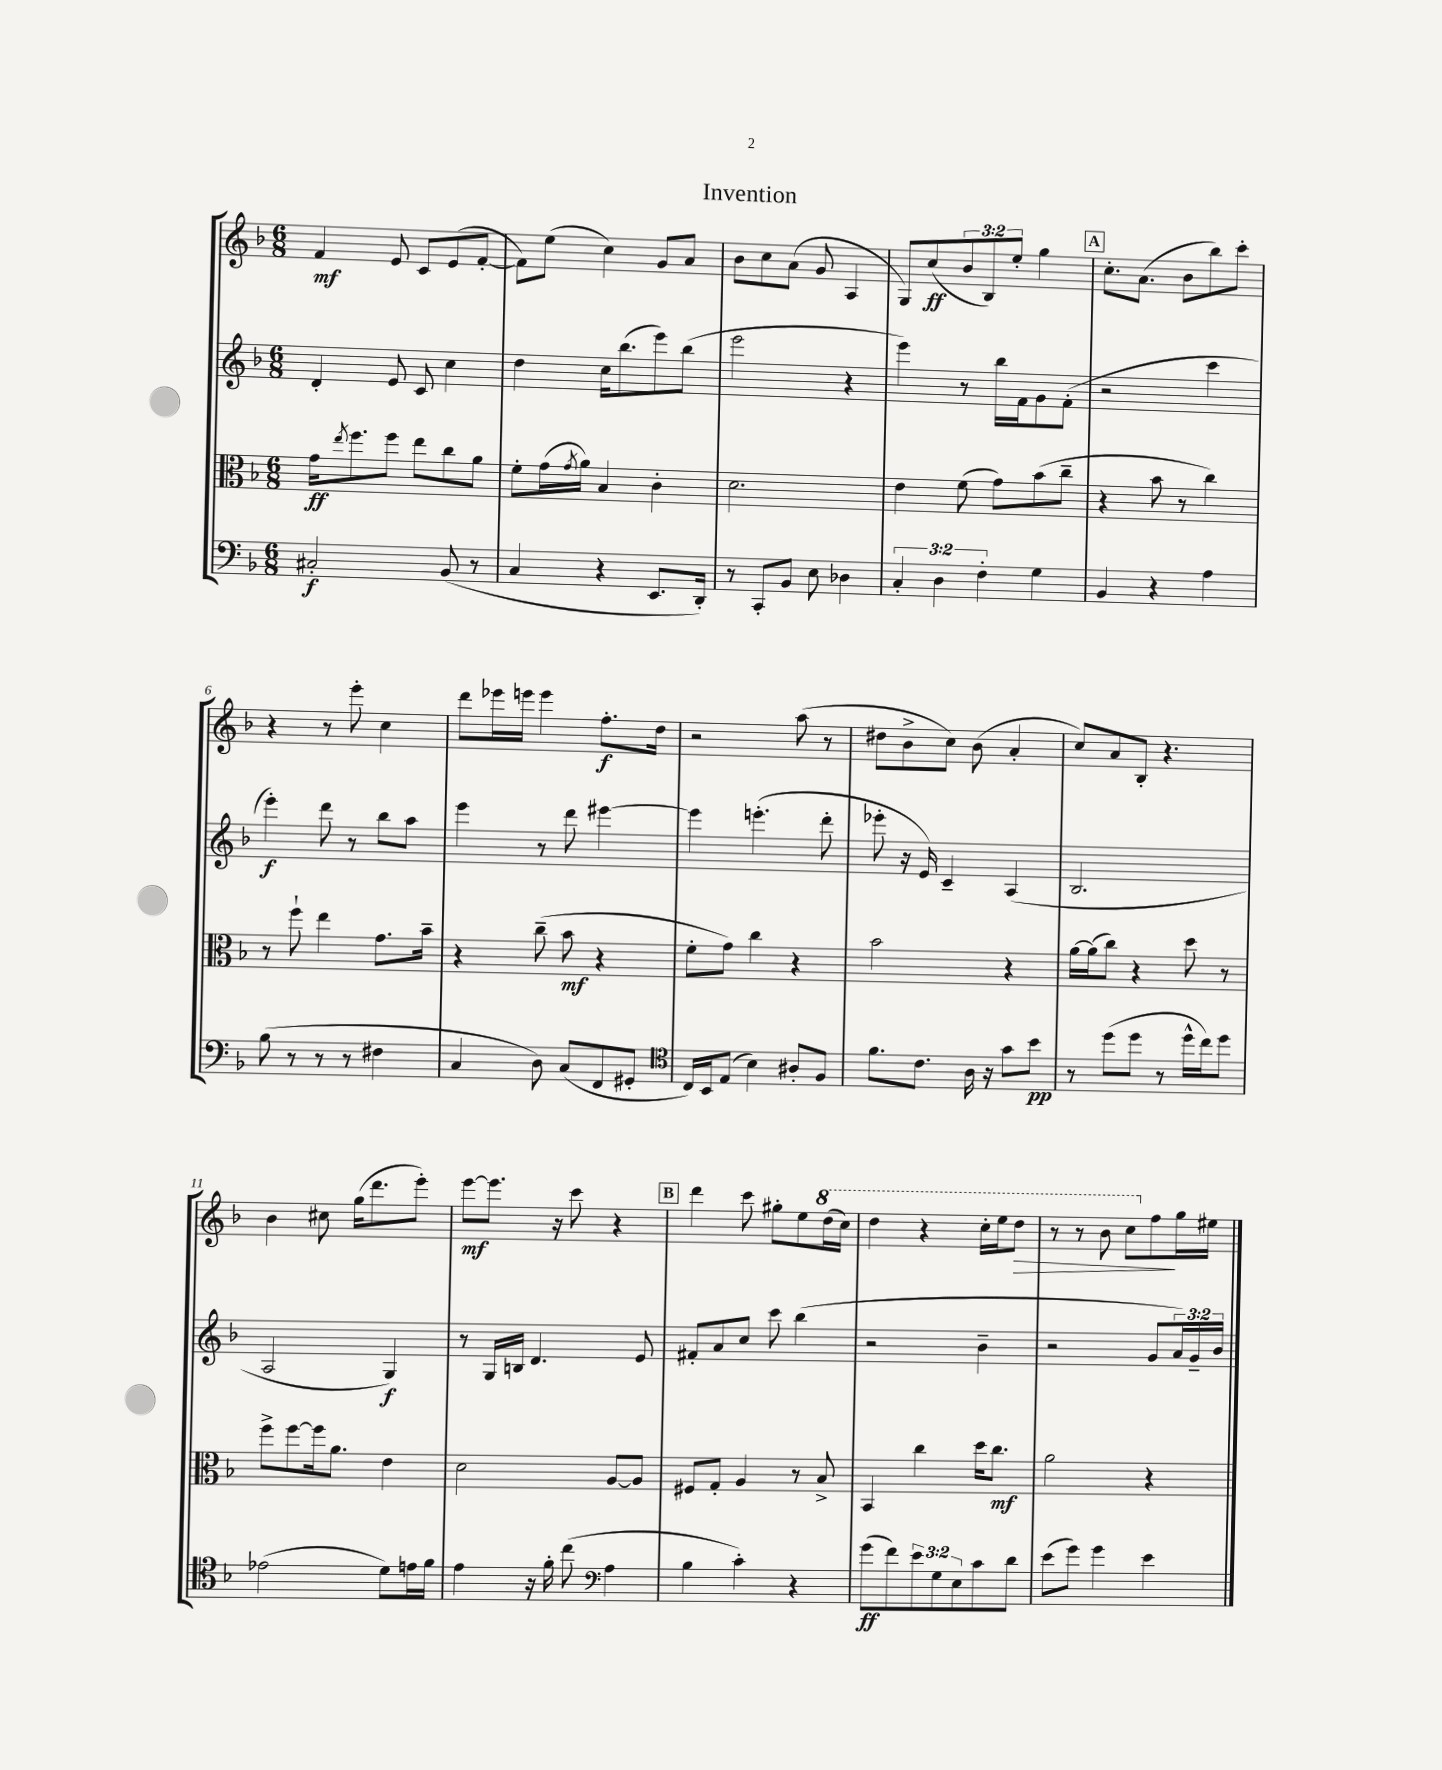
\header { title = "Invention" }
<<
\new StaffGroup <<
\new Staff = "s0" {
    \clef treble \key f \major \numericTimeSignature \time 6/8 \override Staff.TupletNumber.text = #tuplet-number::calc-fraction-text
    f'4\mf e'8 c'8 e'8( f'8~-. |
    f'8) e''8( c''4) g'8 a'8 |
    bes'8 c''8 a'8( g'8 a4 |
    g8) c''8\ff( \tuplet 3/2 { bes'8 bes8) e''8-. } g''4 |
    \mark \markup { \box "A" } c''8.-. a'8.( bes'8 bes''8) c'''8-. |
    r4 r8 e'''8-. c''4 |
    d'''8 ees'''16 e'''16 e'''4 f''8.-.\f d''16 |
    r2 a''8( r8 |
    dis''8 bes'8-> c''8) bes'8( a'4-. |
    c''8) a'8 bes8-. r4. |
    bes'4 cis''8 g''16( d'''8. e'''8-.) |
    e'''8~\mf e'''8. r16 c'''8 r4 |
    \mark \markup { \box "B" } d'''4 c'''8 gis''8-. e''8 \ottava #1 d'''16( c'''16) |
    d'''4 r4 c'''16-. e'''16 d'''8\> |
    r8 r8 bes''8 c'''8 \ottava #0 f''8\! g''16 eis''16 \bar "|." |
}
\new Staff = "s1" {
    \clef treble \key f \major \numericTimeSignature \time 6/8 \override Staff.TupletNumber.text = #tuplet-number::calc-fraction-text
    d'4-. e'8 c'8 c''4 |
    d''4 c''16 bes''8.( e'''8) bes''8( |
    e'''2 r4 |
    e'''4) r8 bes''16 f'16 g'8 f'8-.( |
    \mark \markup { \box "A" } r2 c'''4 |
    e'''4-.\f) d'''8 r8 bes''8 a''8 |
    e'''4 r8 d'''8 eis'''4~ |
    eis'''4 e'''4.-.( d'''8-. |
    ees'''8-. r16 e'16) c'4-- a4( |
    bes2. |
    a2 g4\f) |
    r8 g16 b16 d'4. e'8 |
    \mark \markup { \box "B" } fis'8-. a'8 c''8 c'''8 bes''4( |
    r2 bes'4-- |
    r2 g'8 \tuplet 3/2 { a'16) g'16-- bes'16 } \bar "|." |
}
\new Staff = "s2" {
    \clef alto \key f \major \numericTimeSignature \time 6/8
    g'16\ff \acciaccatura { e''8 } f''8. f''8 e''8 c''8 a'8 |
    f'8-. g'16( \acciaccatura { g'8 } a'16) bes4 c'4-. |
    d'2. |
    e'4 f'8( g'8) bes'8( c''8-- |
    \mark \markup { \box "A" } r4 bes'8 r8 c''4) |
    r8 f''8-! e''4 g'8. bes'16-- |
    r4 c''8--( bes'8\mf r4 |
    f'8-. g'8) c''4 r4 |
    bes'2 r4 |
    a'16~ a'16( c''8) r4 d''8 r8 |
    f''8-> f''8~ f''16 a'8. e'4 |
    d'2 a8~ a8 |
    \mark \markup { \box "B" } fis8 g8-. a4 r8 bes8-> |
    bes,4 c''4 d''16 c''8.\mf |
    a'2 r4 \bar "|." |
}
\new Staff = "s3" {
    \clef bass \key f \major \numericTimeSignature \time 6/8 \override Staff.TupletNumber.text = #tuplet-number::calc-fraction-text
    cis2-.\f bes,8( r8 |
    c4 r4 e,8. d,16-.) |
    r8 c,8-. bes,8 e8 des4 |
    \tuplet 3/2 { c4-. d4 f4-. } g4 |
    \mark \markup { \box "A" } bes,4 r4 a4 |
    bes8( r8 r8 r8 fis4 |
    c4 d8) c8( f,8 gis,8-. |
    \clef tenor c16) bes,16 e8( bes4) ais8-. f8 |
    f'8. c'8. a16 r16 g'8 bes'8\pp |
    r8 d''8( d''8 r8 d''16-^ c''16) d''8 |
    ees'2( d'8) e'16 f'16 |
    e'4 r16 f'16-. c''8( \clef bass a4 |
    \mark \markup { \box "B" } bes4 c'4-.) r4 |
    g'8\ff( f'8) \tuplet 3/2 { e'8 g8 e8 } c'8 d'8 |
    e'8( g'8) g'4 e'4 \bar "|." |
}
>>
>>
